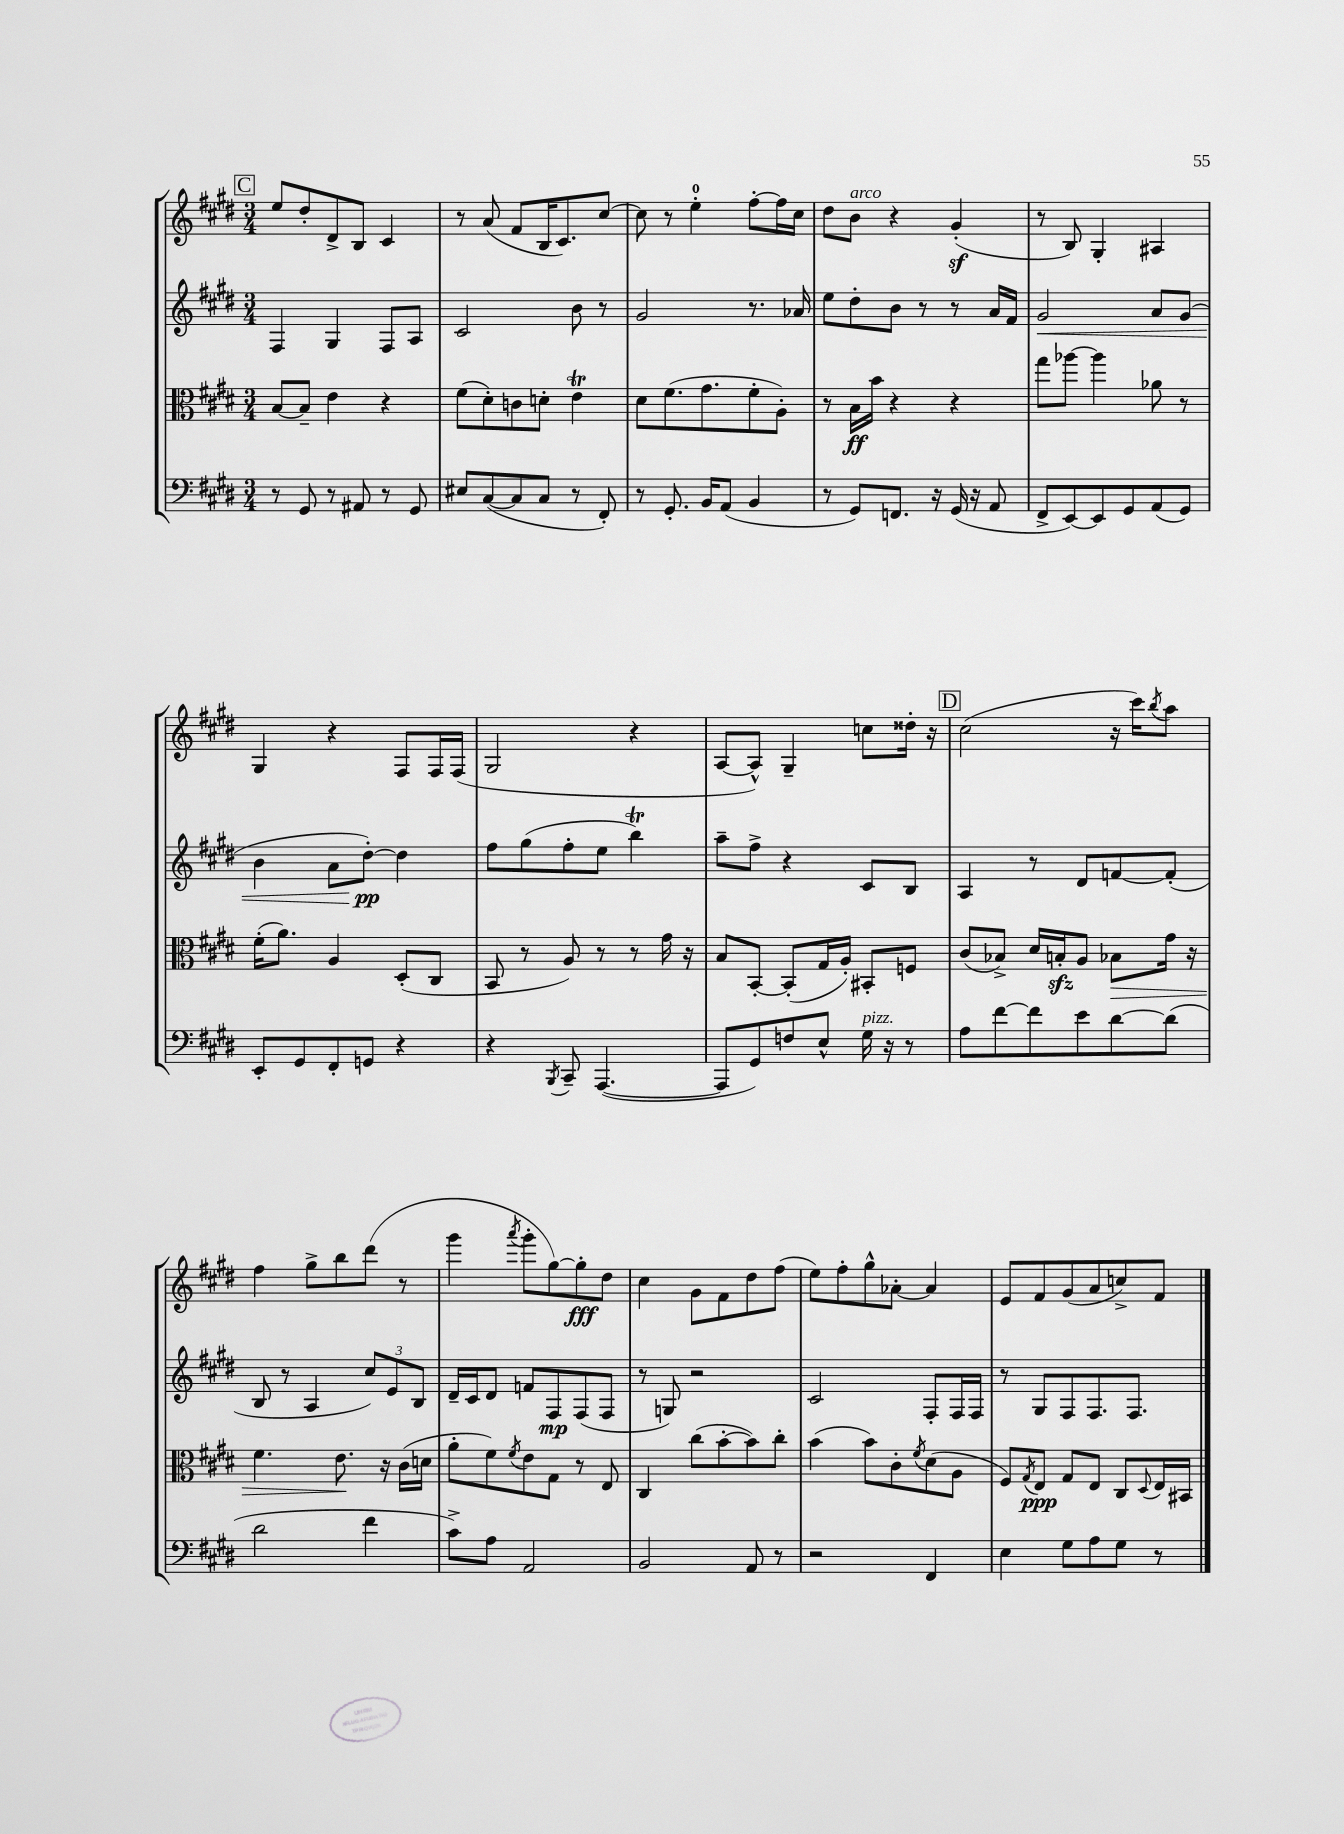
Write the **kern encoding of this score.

**kern	**kern	**kern	**kern
*staff4	*staff3	*staff2	*staff1
*clefF4	*clefC3	*clefG2	*clefG2
*k[f#c#g#d#]	*k[f#c#g#d#]	*k[f#c#g#d#]	*k[f#c#g#d#]
*M3/4	*M3/4	*M3/4	*M3/4
8r	[8B	4F#	8ee
8GG#	8B~]	.	8dd#'
8r	4e	4G#	8d#^
8AA#	.	.	8B
8r	4r	8F#	4c#
8GG#	.	8A	.
=	=	=	=
8E#	(8f#	2c#	8r
([8C#	8d#')	.	(8a
8C#]	8c	.	8f#
8C#	8d'	.	16B
.	.	.	8.c#)
8r	4e	8b	.
8FF#')	.	8r	[8cc#
=	=	=	=
8r	8d#	2g#	8cc#]
8.GG#'	(8.f#	.	8r
.	.	.	4ee'
16BB	8.g#	.	.
(8AA	.	.	.
4BB	8f#'	8.r	[8ff#'
.	8A')	.	16ff#]
.	.	16a-	16cc#
=	=	=	=
8r	8r	8ee	8dd#
8GG#)	16B	8dd#'	8b
.	16b	.	.
8.FF	4r	8b	4r
.	.	8r	.
16r	.	.	.
(16GG#	4r	8r	(4g#'
16r	.	.	.
8AA	.	16a	.
.	.	16f#	.
=	=	=	=
8FF#^	8gg#	2g#	8r
[8EE)	[8aa-	.	8B)
8EE]	4aa-]	.	4G#'
8GG#	.	.	.
(8AA	8a-	8a	4A#
8GG#)	8r	(8g#	.
=	=	=	=
8EE'	(16f#'	4b	4G#
.	8.a)	.	.
8GG#	.	.	.
8FF#'	4A	8a	4r
8GG	.	[8dd#')	.
4r	(8D#'	4dd#]	8F#
.	8C#	.	16F#
.	.	.	(16F#
=	=	=	=
4r	8BB	8ff#	2G#
.	8r	(8gg#	.
8qBBB	.	.	.
8CC#~	8A)	8ff#'	.
([4.AAA	8r	8ee	.
.	8r	4bb)	4r
.	16g#	.	.
.	16r	.	.
=	=	=	=
8AAA]	8B	8aa~	[8A
8GG#)	[8BB'	8ff#^	8A^^])
8F	(8BB']	4r	4G#~
8E^^	16G#	.	.
.	16A')	.	.
16G#	8BB#'	8c#	8cc
16r	.	.	.
8r	8F	8B	16dd##'
.	.	.	16r
=	=	=	=
8A	(8c#	4A	(2cc#
[8f#	8B-^)	.	.
8f#]	16d#	8r	.
.	16B'	.	.
8e	8A	8d#	.
[8d#	8B-	[8f	16r
.	.	.	16ccc#)
.	.	.	8qbb
(8d#]	16g#	(8f']	8aa
.	16r	.	.
=	=	=	=
2d#	4.f#	8B	4ff#
.	.	8r	.
.	.	4A	8gg#^
.	8.e	.	8bb
4f#	.	12cc#)	(8ddd#
.	16r	.	.
.	.	12e	.
.	(16c#	.	8r
.	.	12B	.
.	16d	.	.
=	=	=	=
8c#^)	8a'	16d#~	4ggg#
.	.	16c#	.
8A	8f#)	8d#	.
.	8qf#	.	8qaaa
2AA	8e	8f	8ggg#'
.	8G#	8F#	[8gg#)
.	8r	(8F#	8gg#']
.	8E	8F#	8dd#
=	=	=	=
2BB	4C#	8r	4cc#
.	.	8G)	.
.	(8cc#	2r	8g#
.	[8b'	.	8f#
8AA	8b])	.	8dd#
8r	8cc#'	.	(8ff#
=	=	=	=
2r	(4b	2c#	8ee)
.	.	.	8ff#'
.	8b)	.	8gg#^^
.	8c#'	.	[8a-'
.	8qf#	.	.
4FF#	(8d#	8F#'	4a-]
.	8A	16F#	.
.	.	16F#	.
=	=	=	=
4E	8F#)	8r	8e
.	8qG#	.	.
.	8E	8G#	8f#
8G#	8G#	8F#	(8g#
8A	8E	8.F#	8a
8G#	8C#	.	8cc^)
.	.	8.F#	.
.	8qqD#	.	.
8r	16E	.	8f#
.	16BB#	.	.
==	==	==	==
*-	*-	*-	*-
